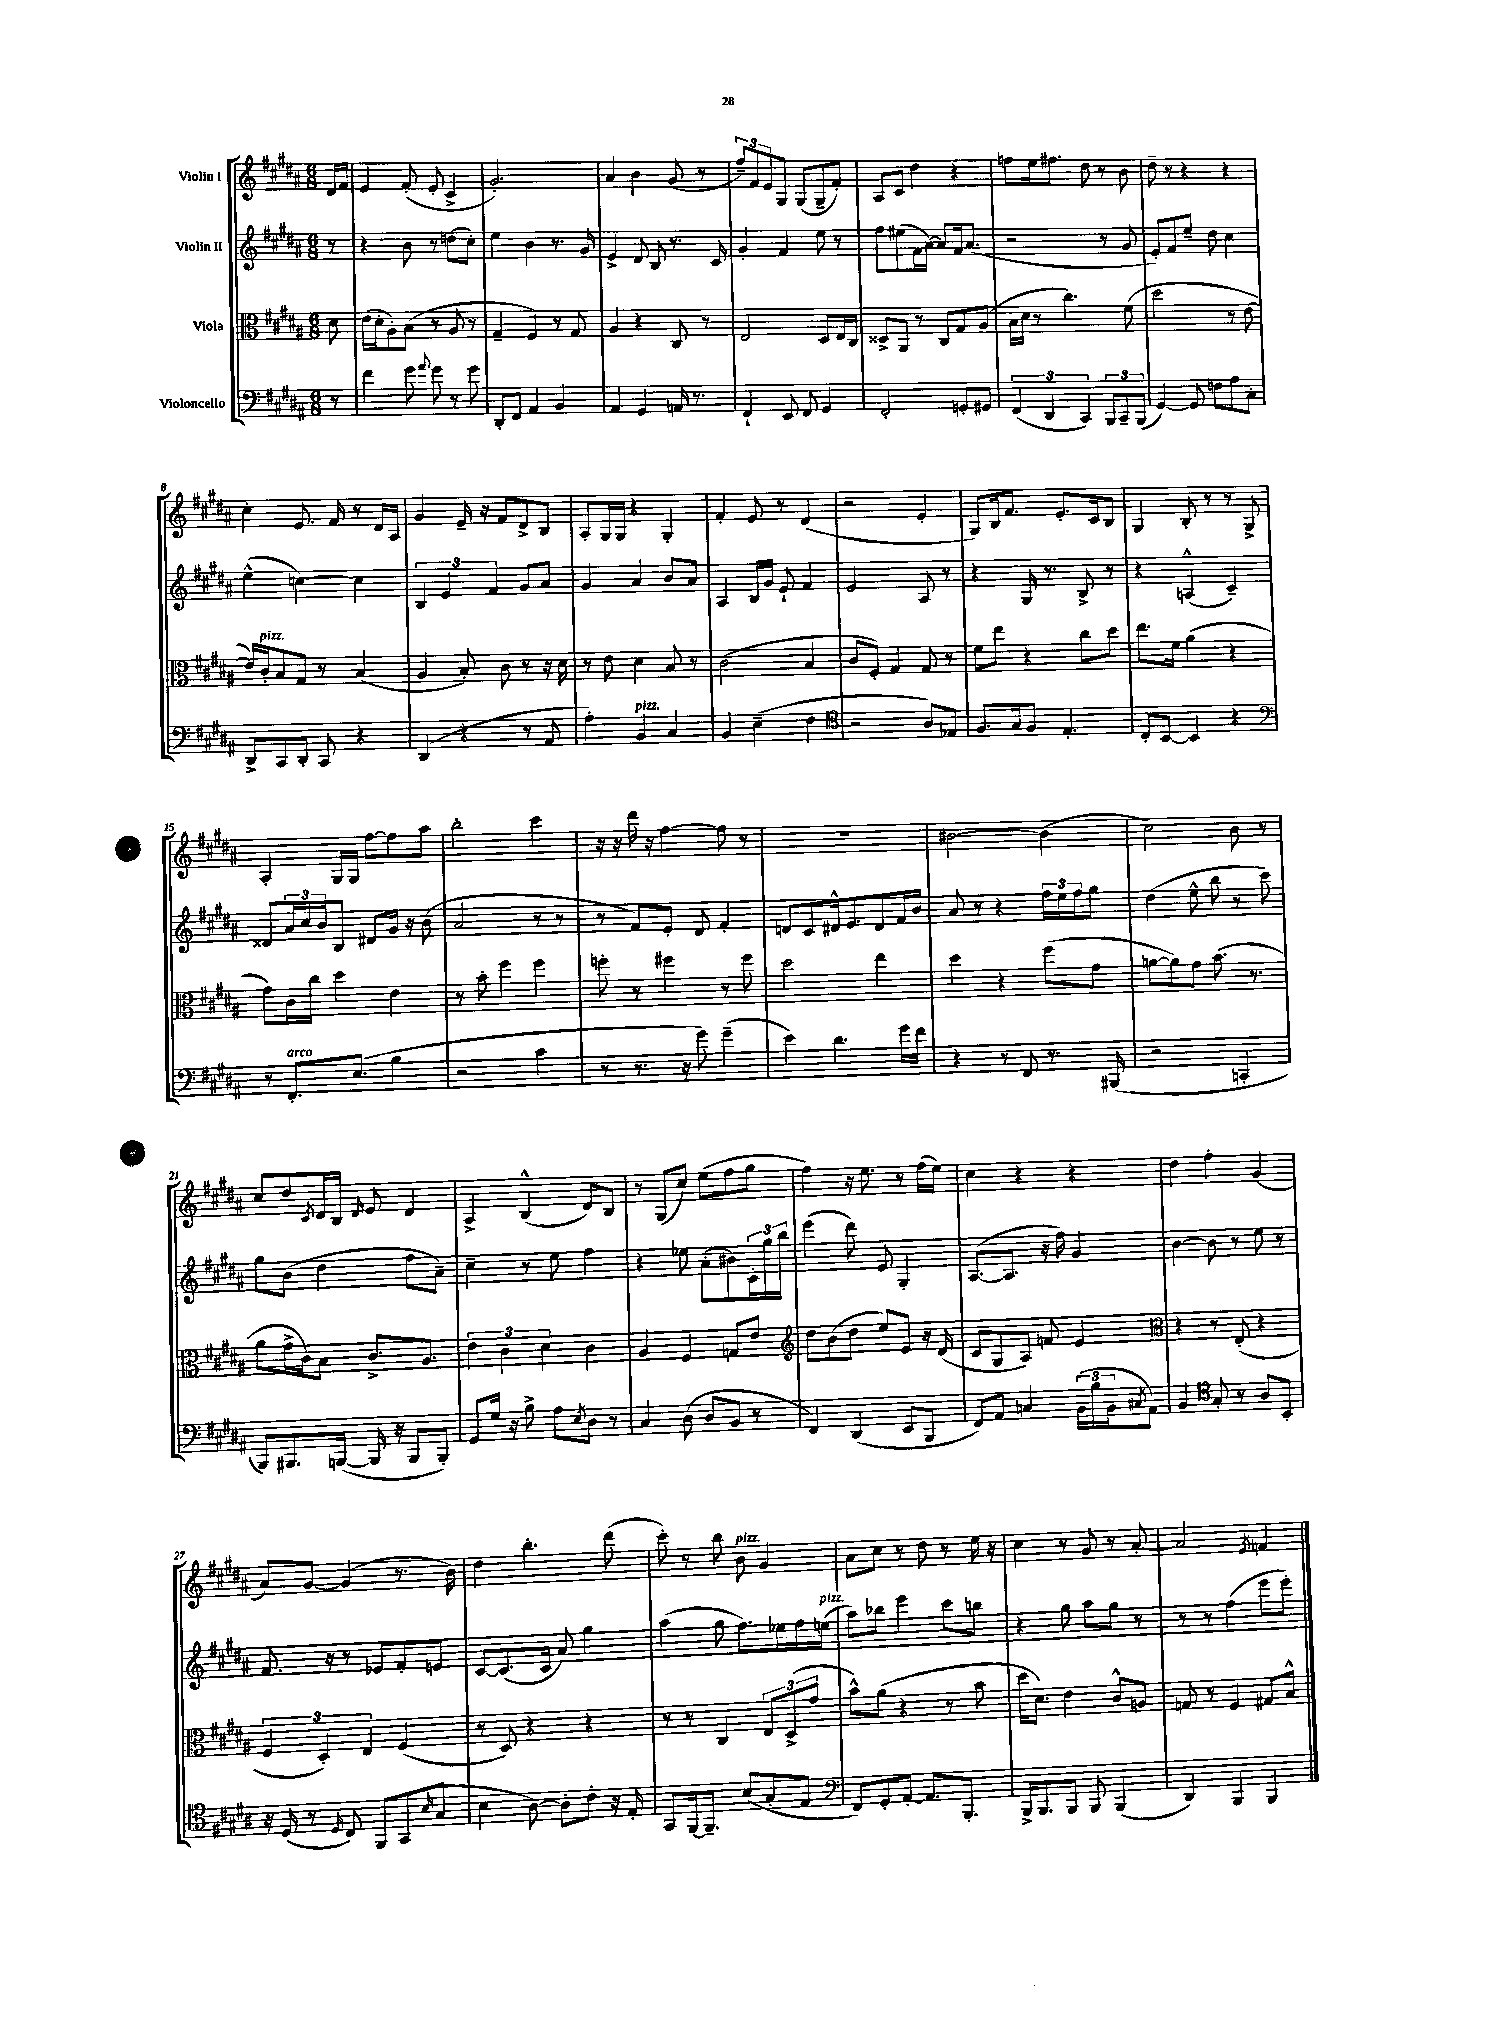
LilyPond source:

<<
\new StaffGroup <<
\new Staff = "s0" \with { instrumentName = "Violin I" } {
    \clef treble \key b \major \numericTimeSignature \time 6/8 \partial 8
    dis'16 fis'16 |
    e'4 fis'8-.( e'8-. cis'4-> |
    gis'2.-.) |
    ais'4 b'4 gis'8( r8 |
    \tuplet 3/2 { fis''8--) fis'8 e'8 } gis8 gis8( gis8-- fis'8-.) |
    ais8 cis'8 dis''4 r4 |
    f''8 e''16 fis''8. dis''8 r8 b'8 |
    dis''8-- r8 r4 r4 |
    cis''4-. e'8. fis'16 r8 dis'16 ais16 |
    gis'4 e'16-- r16 fis'8 dis'8-> b8 |
    ais8-. gis16 gis16 r4 gis4-. |
    fis'4-. e'8 r8 dis'4( |
    r2 e'4-. |
    gis8) b16 fis'8. e'8.-. cis'16 b8 |
    gis4 b8-. r8 r8 gis8-> |
    ais4-. gis16 gis16 fis''8~ fis''8 ais''8 |
    b''2-. cis'''4 |
    r16 r16 dis'''16 r16 fis''4~ fis''8 r8 |
    R2. |
    bis'2~ bis'4( |
    cis''2) b'8 r8 |
    cis''8 dis''8 \acciaccatura { cis'8 } dis'16 b16 \grace { dis'16 } e'8 dis'4 |
    ais4-> b4-^( dis'8) b8 |
    r8 gis8( cis''8) e''8( fis''8 gis''8 |
    fis''4) r16 e''8. r8 fis''16( e''16) |
    cis''4 r4 r4 |
    dis''4 fis''4-. gis'4( |
    ais'8) gis'8~ gis'4( r8. b'16) |
    dis''4 b''4.-. dis'''8( |
    cis'''8-.) r8 b''8 b'8^\markup { \italic "pizz." } gis'4 |
    ais'8 cis''8 r8 dis''8 r8 e''16 r16 |
    cis''4 r8 gis'8 r8 ais'8~-. |
    ais'2 \acciaccatura { e'8 } f'4 \bar "|." |
}
\new Staff = "s1" \with { instrumentName = "Violin II" } {
    \clef treble \key b \major \numericTimeSignature \time 6/8 \partial 8
    r8 |
    r4 b'8 r8 d''8( cis''8-.) |
    e''4 b'4 r8. gis'16 |
    e'4-> dis'8 b8 r8. cis'16 |
    gis'4-. fis'4 e''8 r8 |
    fis''8 eis''8( fis'16 ais'16~) ais'8 fis'16 ais'8.( |
    r2 r8 gis'8 |
    e'8-.) fis'8 e''8-- dis''8 cis''4 |
    e''4-^( c''4~) c''4 |
    \tuplet 3/2 { b4 e'4 fis'4 } gis'8 ais'8 |
    gis'4 ais'4 b'8 ais'8 |
    ais4 b16 gis'16 e'8-! fis'4 |
    e'2 ais8 r8 |
    r4 gis16 r8. b8-> r8 |
    r4 a4-^( cis'4--) |
    disis'8 \tuplet 3/2 { ais'16 cis''16 b'16 } b8 dis'8 gis'16 r16 b'8( |
    ais'2 r8 r8 |
    r8 fis'8) e'8-. dis'8 fis'4-. |
    d'8 cis'8 dis'16-^ e'8. dis'8 fis'16 b'16 |
    ais'8 r8 r4 \tuplet 3/2 { fis''16 e''16 fis''16 } gis''8 |
    dis''4( e''8-^ b''8 r8 cis'''8) |
    gis''8 b'8( dis''4 fis''8 ais'8--) |
    cis''4-- r8 e''8 fis''4 |
    r4 ees''8 ais'8-.( bis'8) \tuplet 3/2 { cis'16-. gis''16 b''16 } |
    e'''4( dis'''8) e'8 gis4-. |
    ais8.~( ais8. r16 fis''16) gis'4 |
    b'4~ b'8 r8 e''8 r8 |
    fis'8. r16 r8 ees'8 fis'8-. e'8 |
    cis'8~ cis'8.( cis'16 ais'8) gis''4 |
    ais''4( gis''8 fis''8.) ees''16 fis''16 e''16^\markup { \italic "pizz." }( |
    ais''8) bes''8 e'''4 cis'''8 b''8 |
    r4 gis''8 ais''8 gis''8 r8 |
    r8 r8 fis''4( e'''8 e'''8-.) \bar "|." |
}
\new Staff = "s2" \with { instrumentName = "Viola" } {
    \clef alto \key b \major \numericTimeSignature \time 6/8 \partial 8
    dis'8 |
    e'16( dis'16-. ais8-.) b8( r8 ais8 r8 |
    gis4-- fis4) r8 gis8 |
    ais4 r4 cis8 r8 |
    e2 dis8 e16 cis16 |
    disis8-> ais,8 r8 cis8 gis8 ais8( |
    b16 dis'16 r8 cis''4.) fis'8( |
    dis''2 r8 e'8~ |
    e'16) cis'16-.^\markup { \italic "pizz." } b8 gis8 r8 b4( |
    ais4 b8-.) cis'8 r8 r16 dis'16 |
    r8 e'8 dis'4 b8 r8 |
    cis'2( b4 |
    cis'8 fis8-.) gis4 gis8 r8 |
    fis'8 e''8 r4 cis''8 dis''8 |
    e''8. fis'16 ais'4( r4 |
    gis'8) cis'16 cis''16 dis''4 e'4 |
    r8 b'8-. fis''4 fis''4 |
    f''8-. r8 fis''4 r8 fis''8 |
    dis''2 e''4 |
    dis''4 r4 fis''8( gis'8 |
    a'8~ a'8) gis'8 b'8.( r8. |
    ais'8 gis'16-> cis'16) b8 cis'8.-> ais8. |
    \tuplet 3/2 { e'4 cis'4 dis'4 } cis'4 |
    ais4 fis4 g8 e'8 |
    \clef treble dis''8 b'8( dis''8 e''8) e'8 r16 dis'16( |
    cis'8 gis8 ais8) f'8 e'4 |
    \clef alto r4 r8 e8-.( r4 |
    \tuplet 3/2 { fis4 dis4-.) e4 } fis4( |
    r8 dis8) r4 r4 |
    r8 r8 cis4 \tuplet 3/2 { e8 dis8->( gis'8 } |
    b'8-^) ais'8( r4 r8 b'8 |
    dis''16 dis'8.) e'4 cis'8-^ a8 |
    g8 r8 fis4 gis8 b8-^ \bar "|." |
}
\new Staff = "s3" \with { instrumentName = "Violoncello" } {
    \clef bass \key b \major \numericTimeSignature \time 6/8 \partial 8
    r8 |
    fis'4 gis'8 \appoggiatura { ais'8 } gis'8 r8 gis'8 |
    dis,8-. fis,8 ais,4 b,4 |
    ais,4 gis,4 a,16 r8. |
    fis,4-! e,8 fis,8 gis,4 |
    fis,2-. g,8-. gis,8 |
    \tuplet 3/2 { fis,4( dis,4 cis,4) } \tuplet 3/2 { b,,8 cis,8-- b,,8( } |
    gis,4~) gis,8 f8 ais8 cis8-. |
    dis,8-> cis,8 dis,8-. cis,8 r4 |
    dis,4( r4 r8 ais,8 |
    ais4-.) b,4^\markup { \italic "pizz." } cis4 |
    b,4 e4--( fis4 |
    \clef tenor r2 ais8) ees8 |
    fis8. gis16 fis8 e4.-. |
    cis8-. b,8~ b,4 r4 |
    \clef bass r8 fis,8.-.^\markup { \italic "arco" } e8.( b4 |
    r2 cis'4 |
    r8 r8. r16 gis'8) gis'4--( |
    e'4) dis'4. gis'16 fis'16 |
    r4 r8 fis,8 r8. bis,,16( |
    r2 c,4-. |
    b,,8) bis,,8. b,,16~( b,,16 r16 b,,8 b,,8-.) |
    gis,8 gis16 r16 b8-> ais8 \acciaccatura { e8 } dis8 r8 |
    cis4 dis8( dis8 b,8 r8 |
    fis,4) dis,4( e,8 b,,8 |
    fis,8) ais,8 c4 \tuplet 3/2 { b,16( b16 b,16 } \acciaccatura { cis8 } ais,8) |
    b,4 \clef tenor gis8-. r8 ais8 b,8-. |
    r16 dis16( r8 \grace { dis16 } cis8) fis,8 gis,8( \grace { b16 } gis8 |
    b4 ais8~) ais8-. cis'8-. r16 e16-. |
    gis,8 fis,16~ fis,8.-- b8( gis8-. e8 |
    \clef bass fis,8) gis,8-. ais,8~-. ais,8. b,,8.-. |
    b,,16-> b,,8. b,,8 b,,8 b,,4( |
    dis,4) b,,4 b,,4 \bar "|." |
}
>>
>>
